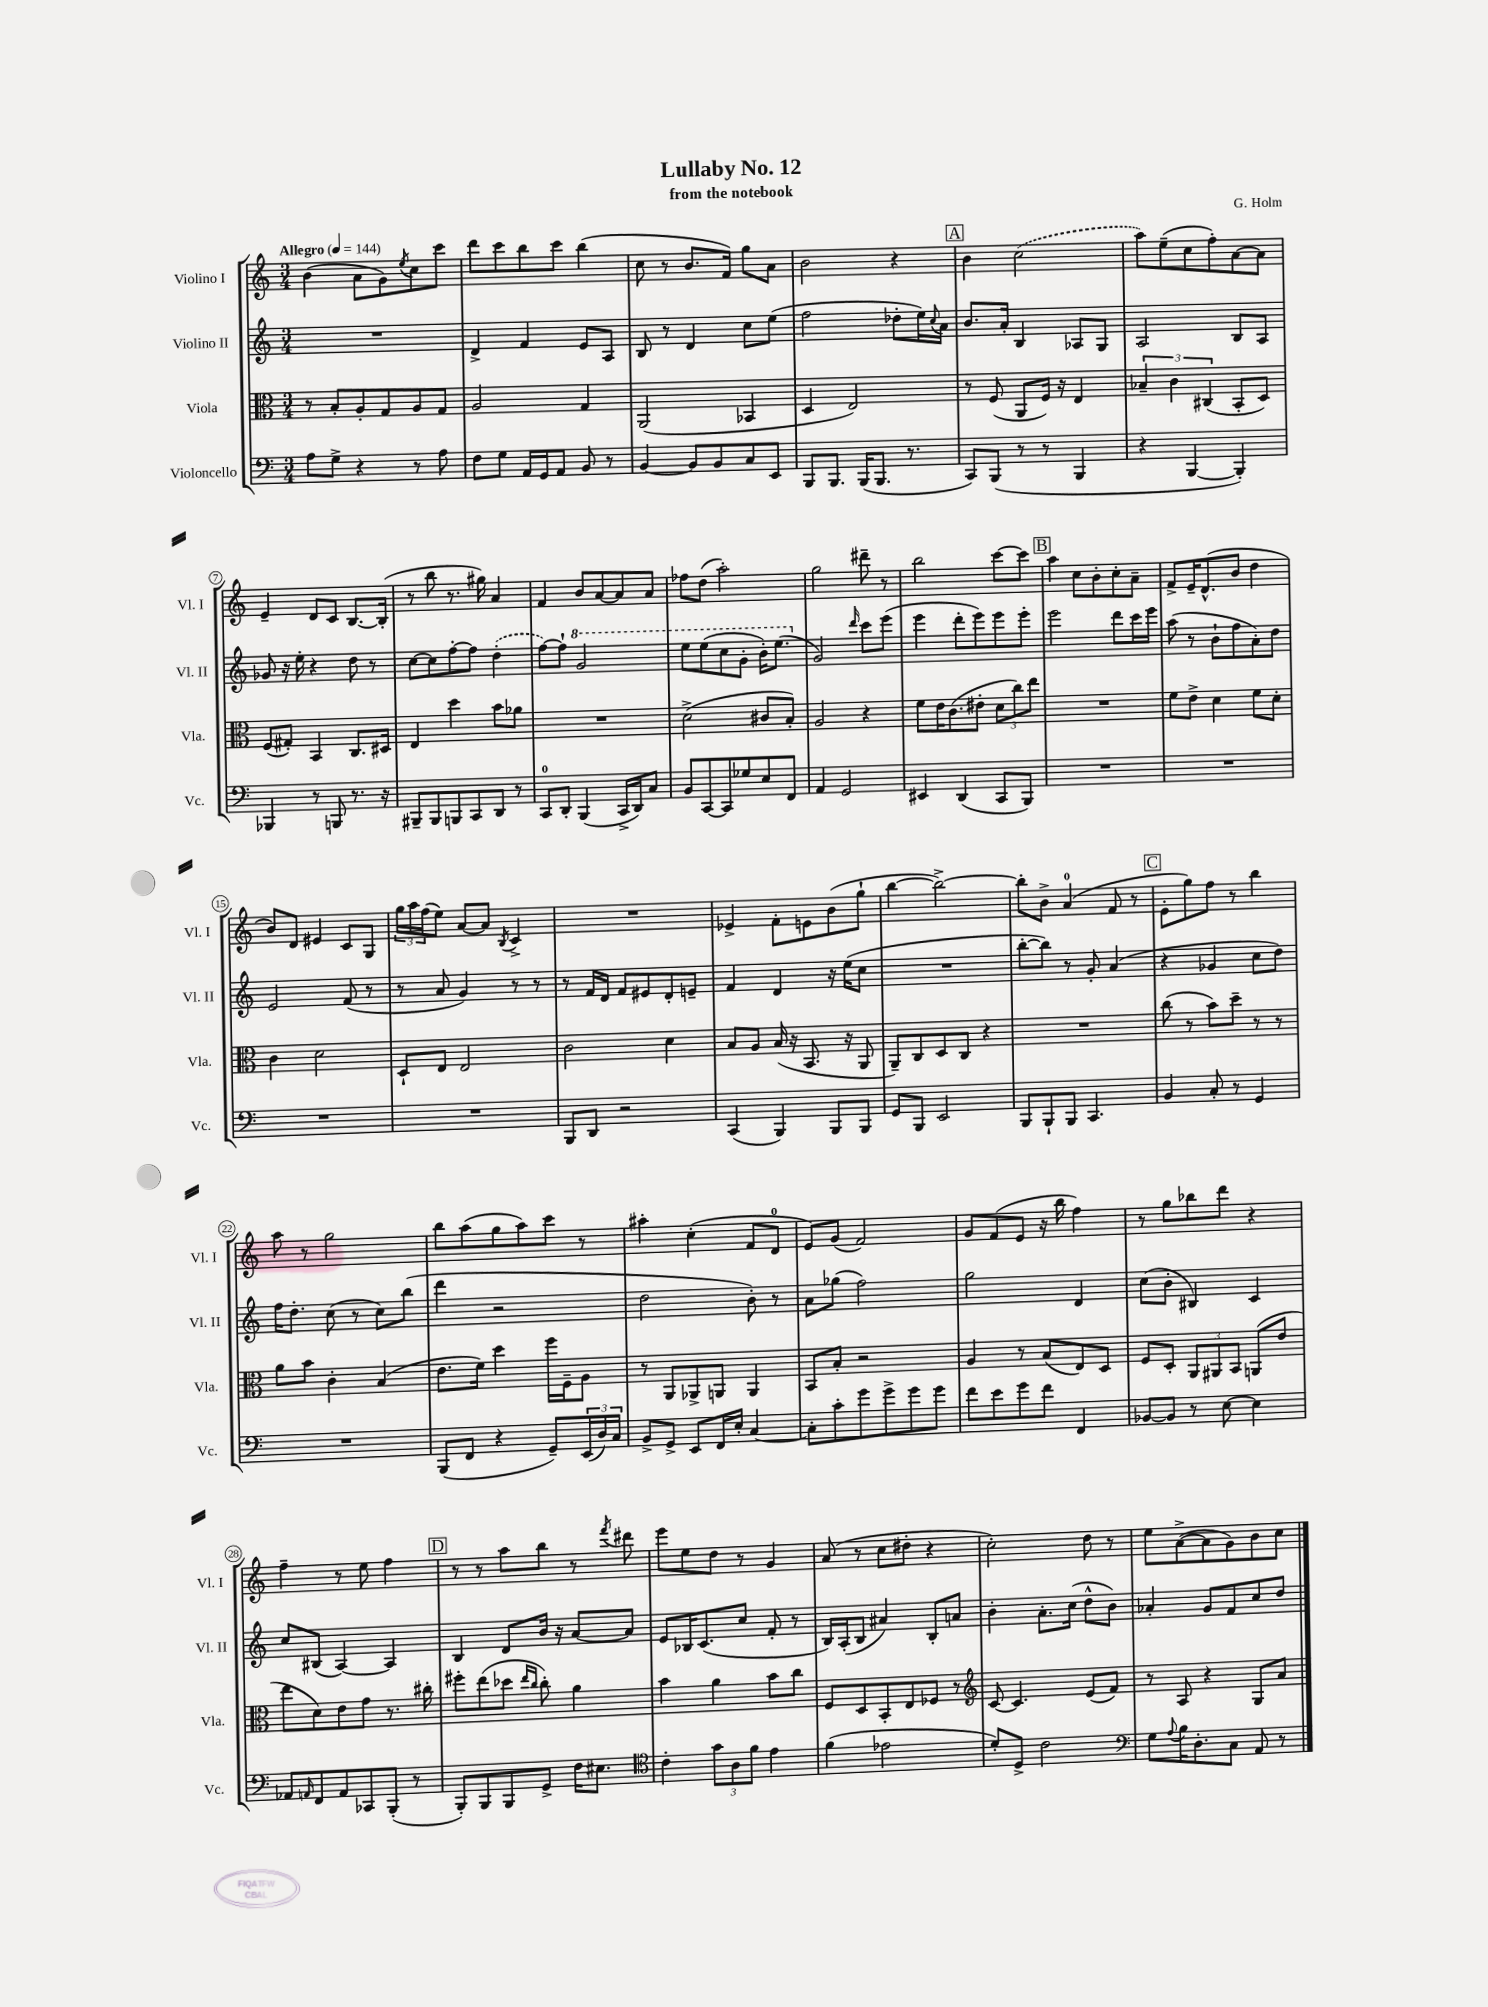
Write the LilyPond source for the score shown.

\header { title = "Lullaby No. 12" composer = "G. Holm" subtitle = "from the notebook" }
<<
\new StaffGroup <<
\new Staff = "s0" \with { instrumentName = "Violino I" shortInstrumentName = "Vl. I" } {
    \clef treble \key c \major \numericTimeSignature \time 3/4 \tempo "Allegro" 4 = 144
    b'4( a'8 g'8) \acciaccatura { e''8 } c''8 c'''8 |
    d'''8 c'''8 b''8 c'''8 b''4( |
    c''8 r8 b'8. f'16) g''8 a'8 |
    b'2 r4 |
    \mark \markup { \box "A" } b'4 \once \slurDashed c''2( |
    a''8) e''8--( c''8 f''8-.) a'8~ a'8 |
    e'4-- d'8 c'8 b8.~ b16-.( |
    r8 b''8 r8. gis''16) a'4 |
    f'4 b'8 a'8~ a'8 a'8 |
    fes''8 d''8( a''2-.) |
    g''2 dis'''8-- r8 |
    b''2 c'''8~ c'''8 |
    \mark \markup { \box "B" } a''4 c''8 b'8-. c''8-. a'8-- |
    f'8-> e'16-- d'8.-^( b'8 d''4 |
    b'8) d'8 eis'4 c'8 g8 |
    \tuplet 3/2 { g''16 a''16 f''16( } e''8) a'8~ a'8 \acciaccatura { b8 } c'4-> |
    R2. |
    ees'4-> f'8-. e'8 b'8( g''8-! |
    b''4~ b''2~->) |
    b''8-. b'8-> a'4-0( f'8 r8 |
    \mark \markup { \box "C" } e'8-. g''8) f''8 r8 b''4 |
    a''8 r8 g''2 |
    b''8 a''8( g''8 a''8) c'''8 r8 |
    ais''4-. c''4-.( f'8 d'8-0 |
    e'8) g'8( f'2) |
    g'8 f'8( e'8 r16 b''16 f''4) |
    r8 g''8 bes''8 d'''8 r4 |
    f''4-- r8 e''8 f''4 |
    \mark \markup { \box "D" } r8 r8 a''8 b''8 r8 \acciaccatura { f'''8 } dis'''8 |
    e'''8 e''8 d''8 r8 g'4 |
    a'8( r8 c''8 dis''8-. r4 |
    c''2-.) d''8 r8 |
    e''8 a'8~->( a'8 g'8) b'8 c''8 \bar "|." |
}
\new Staff = "s1" \with { instrumentName = "Violino II" shortInstrumentName = "Vl. II" } {
    \clef treble \key c \major \numericTimeSignature \time 3/4
    R2. |
    d'4-> f'4 e'8 a8 |
    b8 r8 d'4 c''8 e''8( |
    f''2 des''8-. e''16) \appoggiatura { c''8 } a'16 |
    \mark \markup { \box "A" } b'8. a'16-. b4 aes8 g8 |
    a2 b8 a8 |
    ges'8 r16 e''16-. r4 d''8 r8 |
    c''8~ c''8 f''8~-. f''8 \once \slurDashed d''4-.( |
    f''8~) f''8-! \ottava #1 g''2 |
    e'''8 e'''8( c'''8 g''8-. b''16-.) e'''8.( \ottava #0 |
    g'2) \grace { d'''16 } c'''8 e'''8( |
    e'''4 d'''8-. e'''8) e'''8 e'''8-. |
    \mark \markup { \box "B" } e'''2 d'''8 c'''16 e'''16 |
    a''8( r8 b'8-! f''8 a'8-.) d''8 |
    e'2 f'8( r8 |
    r8 a'8 g'4) r8 r8 |
    r8 f'16 d'16 f'8 eis'8 d'8-. e'8-- |
    f'4 d'4 r16 e''16( c''8 |
    R2. |
    b''8~-. b''8) r8 g'8-. a'4( |
    \mark \markup { \box "C" } r4 ges'4 c''8 d''8) |
    f''16 d''8.-. c''8( r8 c''8) b''8( |
    d'''4 r2 |
    d''2 b'8-.) r8 |
    a'8 ges''8( f''2) |
    g''2 d'4 |
    c''8( b'8-. bis4) c'4 |
    c''8 bis8( a4~) a4 |
    \mark \markup { \box "D" } b4 d'8 b'16 r16 a'8~ a'8 |
    e'8 bes16 c'8.( c''8 f'8-. r8 |
    b16) a16-.( b8 ais'4) b8-. a'8 |
    b'4-. a'8.-. c''16( d''8-^ b'8) |
    aes'4-. g'8 f'8 c''8 d''8 \bar "|." |
}
\new Staff = "s2" \with { instrumentName = "Viola" shortInstrumentName = "Vla." } {
    \clef alto \key c \major \numericTimeSignature \time 3/4
    r8 b8-. a8-. g8 a8 g8 |
    a2 g4 |
    a,2( bes,4 |
    d4 e2) |
    \mark \markup { \box "A" } r8 f8( a,8 f16) r16 e4 |
    \tuplet 3/2 { bes4-- c'4 cis4( } b,8-. d8) |
    f8( gis8-.) b,4 c8. dis16 |
    e4 d''4 b'8 aes'8 |
    R2. |
    d'2->( cis'8 b8-.) |
    a2 r4 |
    f'8 e'16 c'8.( eis'8-. \tuplet 3/2 { d'8 c''8) e''8 } |
    \mark \markup { \box "B" } R2. |
    f'8 e'8-> d'4 f'8 d'8-. |
    c'4 d'2 |
    d8-! e8 e2 |
    c'2 d'4 |
    b8 a8 b16( r16 b,8. r16 a,8 |
    a,8--) c8 d8 c8 r4 |
    R2. |
    \mark \markup { \box "C" } c''8( r8 b'8) d''8-- r8 r8 |
    a'8 b'8 c'4-. b4( |
    e'8. f'16) d''4 f''16 f16-- a8 |
    r8 a,8 aes,8-> a,8 a,4 |
    b,8 b8-. r2 |
    a4 r8 b8( e8) d8 |
    f8 d8-. \tuplet 3/2 { a,8 ais,8 b,8 } a,8( e'8 |
    e''8 d'8) e'8 g'8 r8. cis''16-. |
    \mark \markup { \box "D" } fis''8-. e''8( des''8 \grace { e''16 c''16 } c''8-.) a'4 |
    b'4 a'4 b'8 c''8 |
    f8 d8 b,8-. e8 fes8 r8 |
    \clef treble c'8~ c'4. e'8( f'8) |
    r8 a8 r4 g8 a'8 \bar "|." |
}
\new Staff = "s3" \with { instrumentName = "Violoncello" shortInstrumentName = "Vc." } {
    \clef bass \key c \major \numericTimeSignature \time 3/4
    a8 g8-> r4 r8 a8 |
    f8 g8 a,16 g,16 a,8 b,8 r8 |
    b,4~ b,8 b,8 c8 e,8 |
    b,,8 b,,8. b,,16( b,,8. r8. |
    \mark \markup { \box "A" } c,8) b,,8( r8 r8 b,,4 |
    r4 b,,4~ b,,4-.) |
    bes,,4 r8 b,,8 r8. r16 |
    bis,,8-- bis,,8 b,,8 c,8 d,8 r8 |
    c,8-0 d,8-. b,,4( c,16-> d,16) c8 |
    b,8 c,8~ c,8 ges8 e8 f,8 |
    a,4 g,2 |
    eis,4 d,4( c,8 b,,8) |
    \mark \markup { \box "B" } R2. |
    R2. |
    R2. |
    R2. |
    b,,8 d,8 r2 |
    c,4( b,,4) b,,8 b,,8 |
    g,8 b,,8 e,2 |
    b,,8 b,,8-! b,,8 c,4. |
    \mark \markup { \box "C" } b,4 c8-. r8 g,4 |
    R2. |
    b,,8( f,8 r4 g,8--) \tuplet 3/2 { e,16( d16) c16 } |
    b,8-> g,8-> e,8 f,16 e16-. c4~ |
    c8-. c'8-. g'8 g'8-> g'8 g'8 |
    f'8 e'8 g'8 f'8 f,4 |
    bes,8~ bes,8 r8 e8~ e4 |
    aes,8 \grace { a,16 } f,8 a,8 ces,8 b,,8-.( r8 |
    \mark \markup { \box "D" } b,,8-.) b,,8 b,,8 g,8-> f16 eis8. |
    \clef tenor c'4-. \tuplet 3/2 { g'8 a8 f'8 } e'4 |
    f'4( ees'2 |
    d'8-.) d8-> c'2 |
    \clef bass g8 \appoggiatura { a8 } b16 d8.-. c8 a,8 r8 \bar "|." |
}
>>
>>
\layout { \context { \Score \override BarNumber.stencil = #(make-stencil-circler 0.1 0.3 ly:text-interface::print) } }
